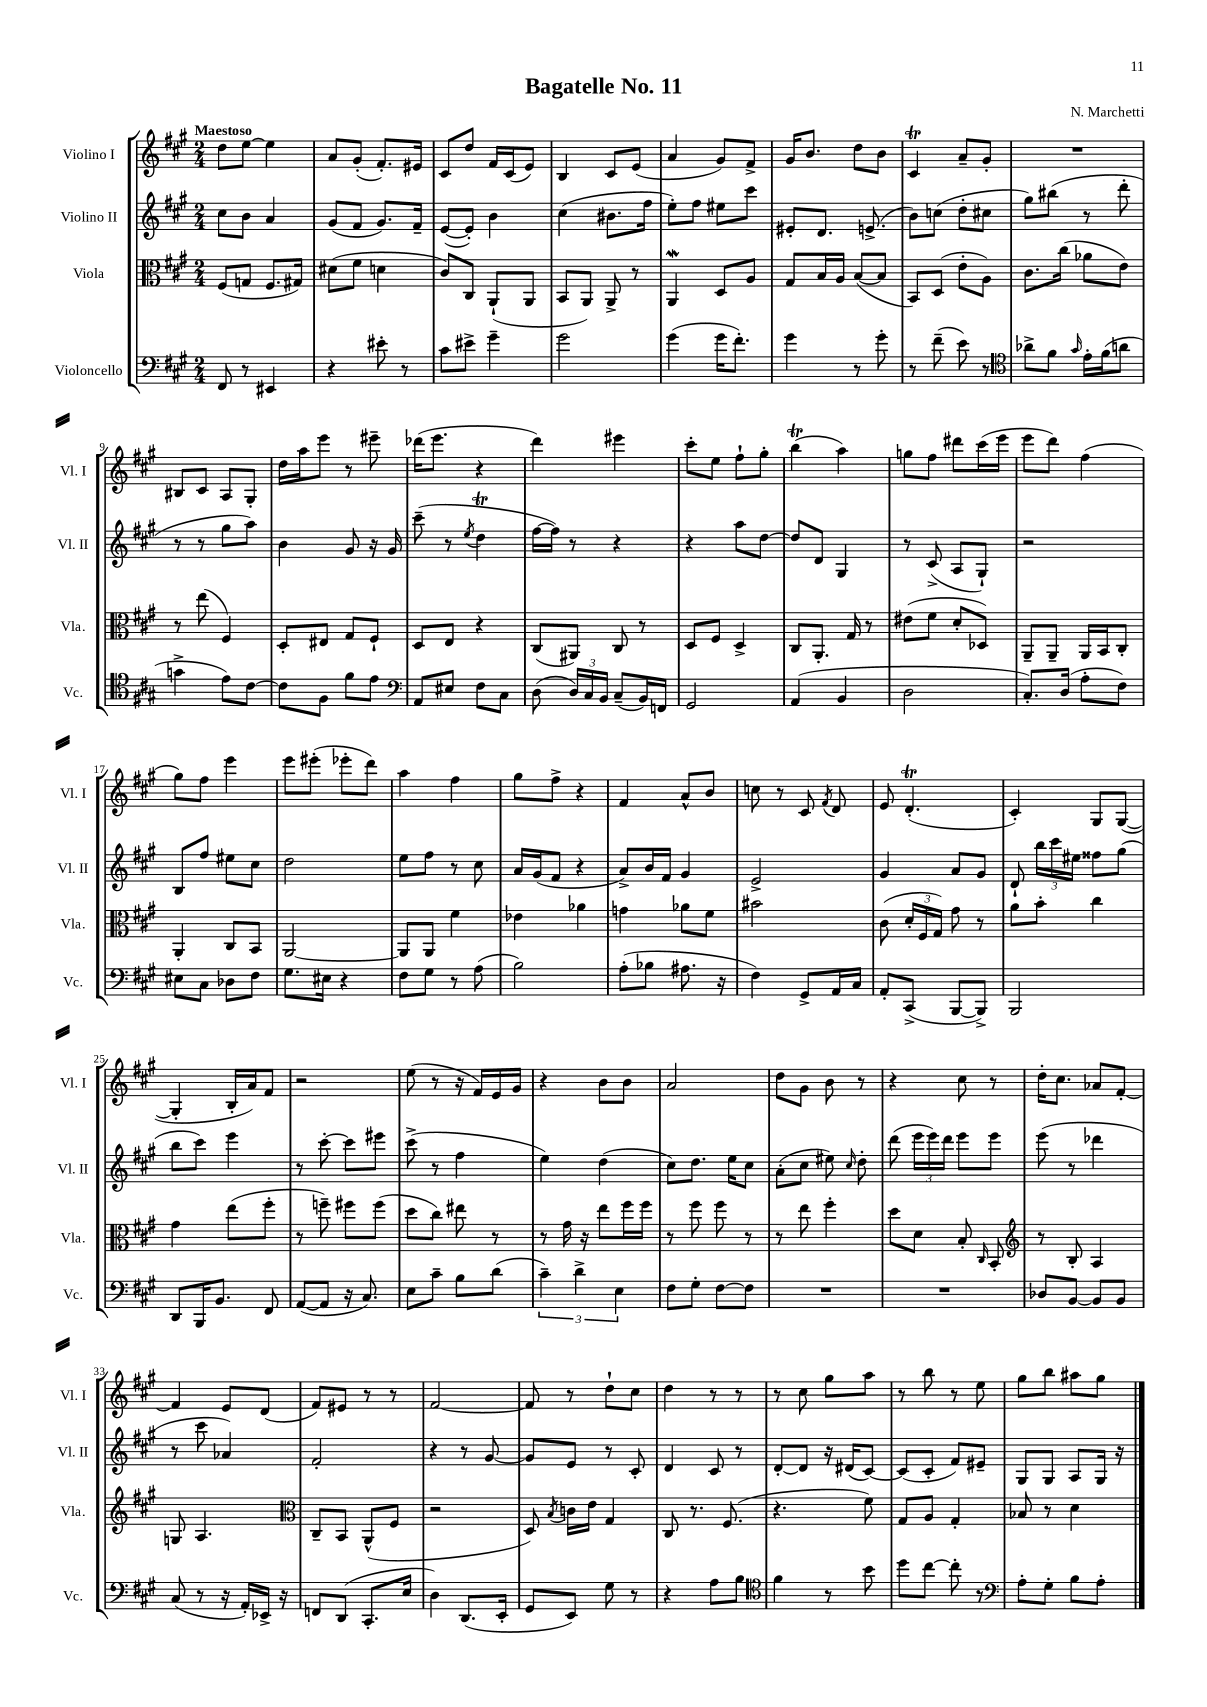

**kern	**kern	**kern	**kern
*staff4	*staff3	*staff2	*staff1
*clefF4	*clefC3	*clefG2	*clefG2
*k[f#c#g#]	*k[f#c#g#]	*k[f#c#g#]	*k[f#c#g#]
*M2/4	*M2/4	*M2/4	*M2/4
8FF#	(8F#	8cc#	8dd
8r	8G	8b	[8ee
4EE#	8.F#	4a	4ee]
.	16G#)	.	.
=	=	=	=
4r	(8d#	(8g#	8a
.	8f#	8f#	(8g#'
8e#'	4d	8.g#)	8.f#')
8r	.	.	.
.	.	16f#~	16e#
=	=	=	=
8c#	8c#)	([8e	8c#
8e#^	8C#	8e'])	8dd
4g#~	(8AA`	4b	16f#
.	.	.	(16c#
.	8AA	.	8e)
=	=	=	=
2g#	8BB	(4cc#	4B
.	8AA)	.	.
.	8AA^	8.b#	8c#
.	8r	.	(8e
.	.	16ff#	.
=	=	=	=
(4g#	4AA	8ee')	4a
.	.	8ff#	.
16g#	8D	8ee#	8g#)
8.f#')	.	.	.
.	8A	8ccc#	8f#^
=	=	=	=
4g#	8G#	8e#'	16g#
.	.	.	8.b
.	16B	8.d	.
.	16A	.	.
8r	([8B	.	8dd
.	.	(8.e^	.
8g#'	8B]	.	8b
=	=	=	=
8r	8BB)	8b)	4c#
(8f#~	(8D	(8cc	.
8e)	8e'	8dd'	8a~
8r	8A)	8cc#	8g#'
=	=	=	=
*clefC4	*	*	*
8a-^	8.c#	8gg#)	2r
8f#	.	(8bb#	.
.	(16cc#	.	.
16qqg#	.	.	.
16e'	8a-	8r	.
(16f#	.	.	.
8a	8e)	8ddd'	.
=	=	=	=
4g^	8r	8r	8B#
.	(8ee	8r	8c#
8e)	4F#)	8gg#	8A
[8c#	.	8aa)	8G#'
=	=	=	=
8c#]	8D'	4b	16dd
.	.	.	16aa
8F#	8E#	.	8eee
8f#	8G#	8g#	8r
8e	8F#`	16r	8eee#~
.	.	16g#	.
=	=	=	=
*clefF4	*	*	*
8AA	8D	(8ccc#~	(16ddd-
.	.	.	8.eee
8E#	8E	8r	.
.	.	8qee	.
8F#	4r	4dd	4r
8C#	.	.	.
=	=	=	=
(8D	(8C#	[16ff#	4ddd)
.	.	16ff#])	.
24D)	8AA#)	8r	.
24C#	.	.	.
24BB	.	.	.
(8C#~	8C#	4r	4eee#
16BB)	8r	.	.
16FF	.	.	.
=	=	=	=
2GG#	8D	4r	8ccc#'
.	8F#	.	8ee
.	4D^	8aa	8ff#`
.	.	[8dd	8gg#'
=	=	=	=
(4AA	8C#	8dd]	(4bb
.	8.AA'	8d	.
4BB	.	4G#	4aa)
.	16G#	.	.
.	8r	.	.
=	=	=	=
2D	(8e#	8r	8gg
.	8f#	(8c#^	8ff#
.	8d'	8A	8ddd#
.	8D-)	8G#`)	(16ccc#
.	.	.	16eee
=	=	=	=
8.C#')	8AA~	2r	8eee
.	8AA~	.	8ddd)
(16D	.	.	.
8A'	16AA	.	(4ff#
.	16BB	.	.
8F#)	8C#'	.	.
=	=	=	=
8E#	4AA'	8B	8gg#)
8C#	.	8ff#	8ff#
8D-	8C#	8ee#	4eee
8F#	8BB	8cc#	.
=	=	=	=
8.G#	[2AA	2dd	8eee
.	.	.	(8eee#'
16E#	.	.	.
4r	.	.	8eee-'
.	.	.	8ddd)
=	=	=	=
8F#	8AA]	8ee	4aa
8G#	8AA	8ff#	.
8r	4f#	8r	4ff#
(8A	.	8cc#	.
=	=	=	=
2B)	4e-	16a	8gg#
.	.	(16g#	.
.	.	8f#	8ff#^
.	4a-	4r	4r
=	=	=	=
(8A'	4g	8a^)	4f#
8B-	.	16b	.
.	.	16f#	.
8.A#	8a-	4g#	8a^^
.	8f#	.	8b
16r	.	.	.
=	=	=	=
4F#)	2b#	2e^	8cc
.	.	.	8r
8GG#^	.	.	8c#
.	.	.	8qf#
16AA	.	.	8d
16C#	.	.	.
=	=	=	=
8AA'	(8c#	4g#	8e
(8CC#^	24d'	.	(4.d'
.	24F#	.	.
.	24G#)	.	.
[8BBB	8g#	8a	.
8BBB^])	8r	8g#	.
=	=	=	=
2BBB	8a	8d`	4c#')
.	8b'	24bb	.
.	.	24ccc#	.
.	.	24ee#	.
.	4cc#	8ff##	8G#
.	.	(8gg#	([8G#
=	=	=	=
8DD	4g#	8bb	4G#']
16BBB	.	8ccc#)	.
8.BB	.	.	.
.	(8ee	4eee	16B'
.	.	.	16a)
8FF#	8ff#'	.	8f#
=	=	=	=
([8AA	8r	8r	2r
8AA]	8ff~)	[8ccc#'	.
16r	8ff#	8ccc#]	.
8.C#)	.	.	.
.	(8ff#	8eee#	.
=	=	=	=
8E	8dd	(8ccc#^	(8ee
8c#~	8cc#)	8r	8r
8B	8ee#	4ff#	16r
.	.	.	16f#)
(8d	8r	.	16e
.	.	.	16g#
=	=	=	=
6c#~)	8r	4ee)	4r
.	16g#	.	.
6d^	.	.	.
.	16r	.	.
.	8ee	(4dd	8b
6E	.	.	.
.	16ff#	.	8b
.	16ff#	.	.
=	=	=	=
8F#	8r	8cc#)	2a
8G#'	8ff#	8.dd	.
[8F#	8ff#	.	.
.	.	16ee	.
8F#]	8r	8cc#	.
=	=	=	=
2r	8r	(8a'	8dd
.	8ee	8cc#	8g#
.	4ff#'	8ee#)	8b
.	.	16qqcc#	.
.	.	8dd'	8r
=	=	=	=
2r	8dd	(8ddd	4r
.	8d	24eee	.
.	.	24eee)	.
.	.	24ddd	.
.	8B'	8eee	8cc#
.	16qqC#	.	.
.	8BB'	8eee	8r
=	=	=	=
*	*clefG2	*	*
8D-	8r	(8eee	16dd'
.	.	.	8.cc#
[8BB	8B'	8r	.
8BB]	4A	4ddd-	8a-
8BB	.	.	[8f#'
=	=	=	=
(8C#	8G	8r	4f#]
8r	4.A	8ccc#	.
16r	.	4a-)	8e
16AA')	.	.	.
16EE-^	.	.	(8d
16r	.	.	.
=	=	=	=
*	*clefC3	*	*
8FF	8C#~	2f#'	8f#)
(8DD	8BB	.	8e#
8.CC#'	(8AA^^	.	8r
.	8F#	.	8r
16E	.	.	.
=	=	=	=
4D)	2r	4r	[2f#
(8.DD	.	8r	.
.	.	[8g#	.
16EE'	.	.	.
=	=	=	=
8GG#	8D)	8g#]	8f#]
.	8qB	.	.
8EE)	16c	8e	8r
.	16e	.	.
8G#	4G#	8r	8dd`
8r	.	8c#'	8cc#
=	=	=	=
4r	8C#	4d	4dd
.	8.r	.	.
8A	.	8c#	8r
.	(8.F#	.	.
8B	.	8r	8r
=	=	=	=
*clefC4	*	*	*
4f#	4.r	[8d'	8r
.	.	8d]	8cc#
8r	.	16r	8gg#
.	.	(16d#	.
8b	8f#)	[8c#)	8aa
=	=	=	=
8dd	8G#	(8c#]	8r
[8cc#	8A	8c#'	8bb
8cc#']	4G#'	8f#)	8r
8r	.	8e#~	8ee
=	=	=	=
*clefF4	*	*	*
8A'	8B-	8G#	8gg#
8G#'	8r	8G#	8bb
8B	4d	8A	8aa#
8A'	.	16G#	8gg#
.	.	16r	.
==	==	==	==
*-	*-	*-	*-
